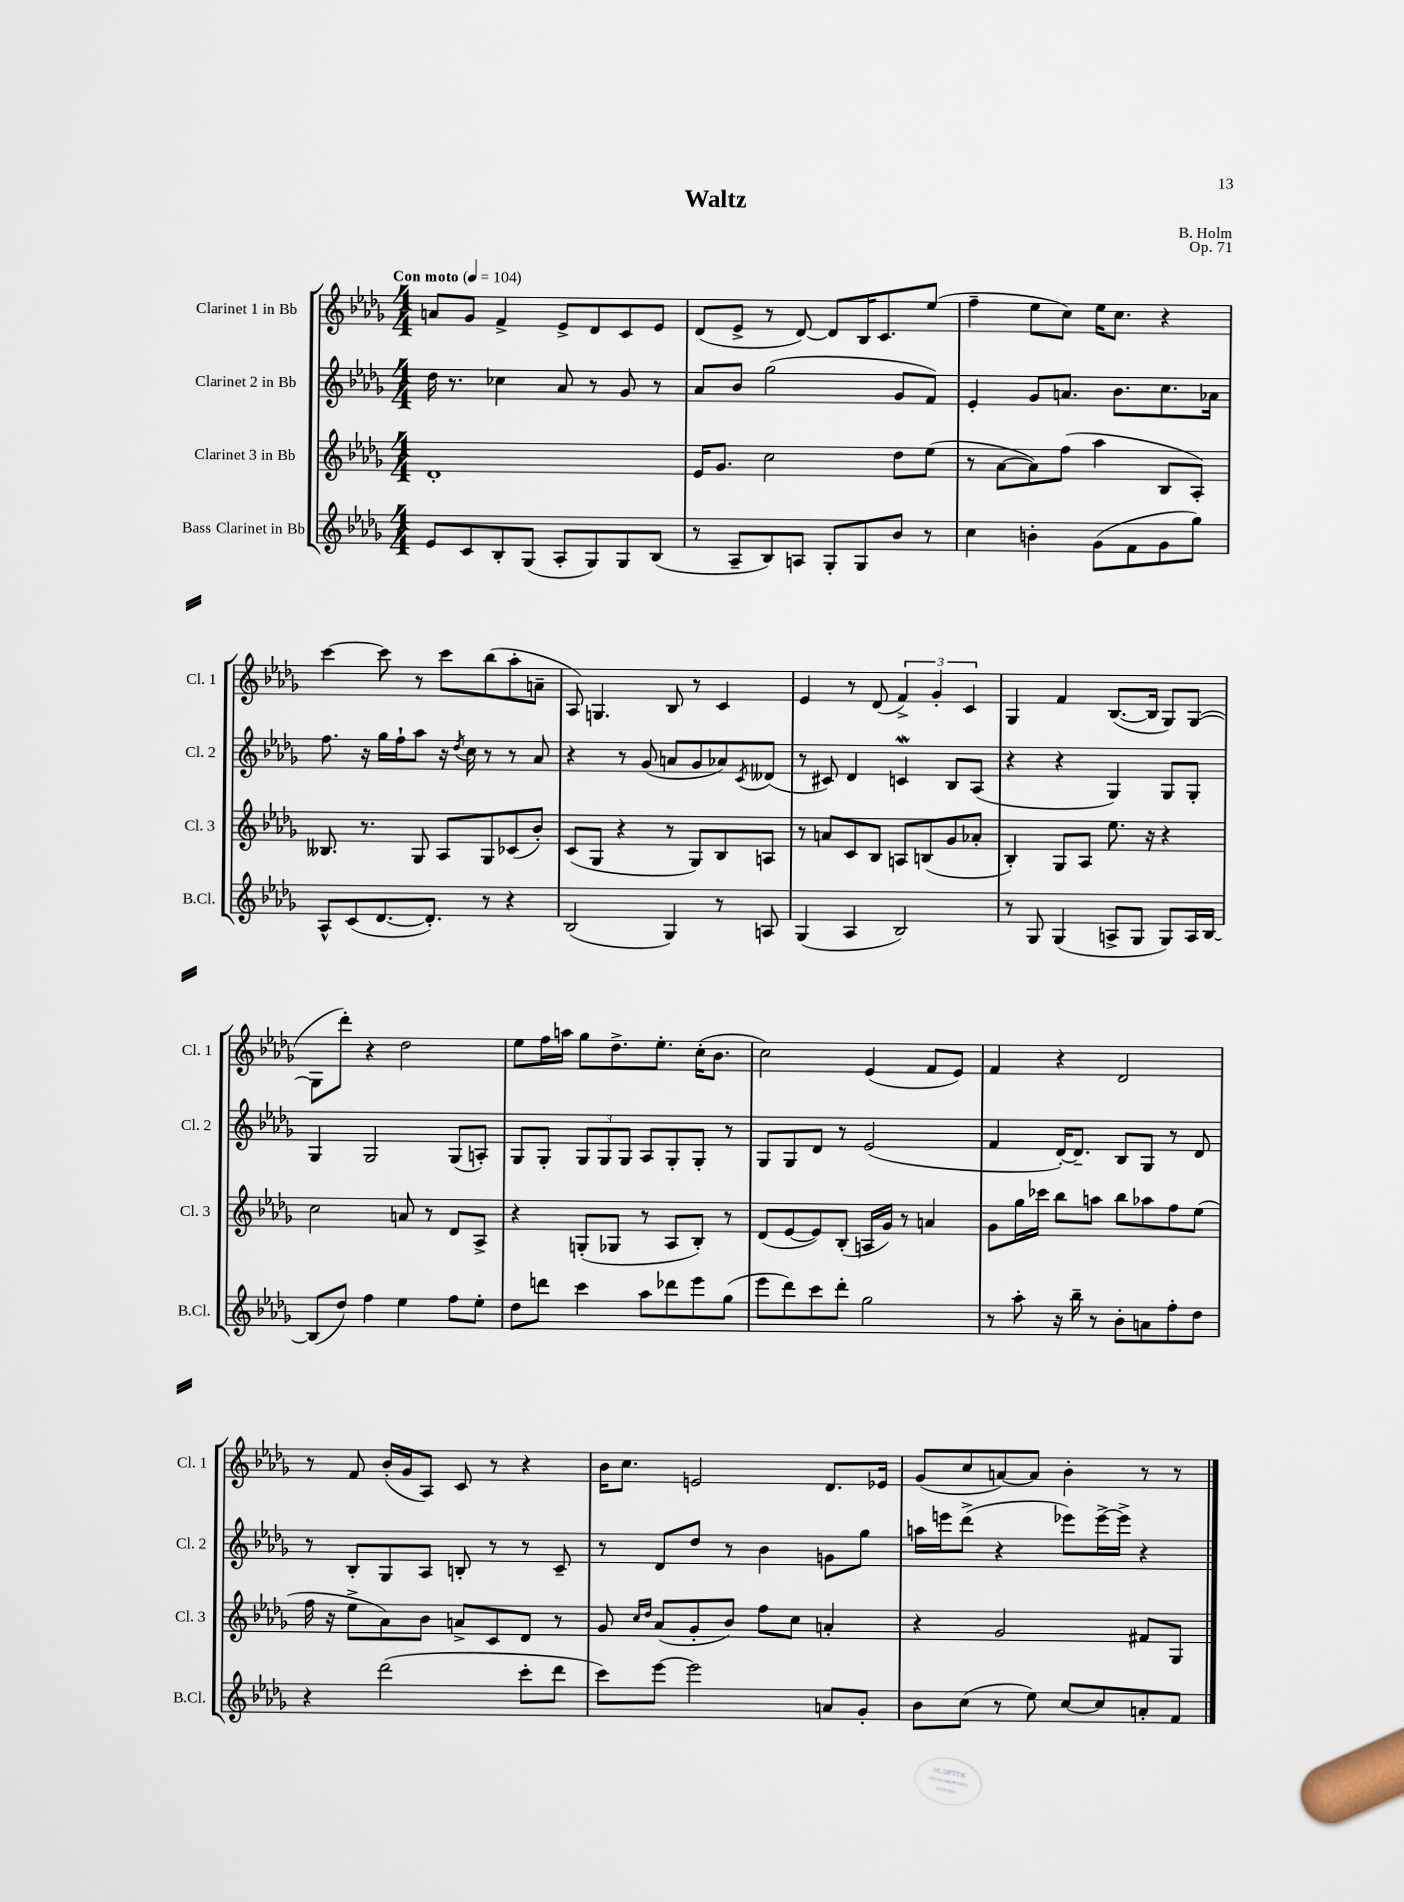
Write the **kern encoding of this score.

**kern	**kern	**kern	**kern
*staff4	*staff3	*staff2	*staff1
*clefG2	*clefG2	*clefG2	*clefG2
*k[b-e-a-d-g-]	*k[b-e-a-d-g-]	*k[b-e-a-d-g-]	*k[b-e-a-d-g-]
*M4/4	*M4/4	*M4/4	*M4/4
*MM104	*MM104	*MM104	*MM104
8e-	1d-'	16dd-	8a
.	.	8.r	.
8c	.	.	8g-
8B-'	.	4cc-	4f^
(8G-	.	.	.
8A-'	.	8a-	8e-^
8G-)	.	8r	8d-
8G-	.	8g-	8c
(8B-	.	8r	8e-
=	=	=	=
8r	16e-	8a-	(8d-
.	8.g-	.	.
8A-~	.	8b-	8e-^
8B-)	2cc	(2gg-	8r
8A	.	.	[8d-)
8G-'	.	.	8d-]
8G-	.	.	16B-
.	.	.	8.c
8b-	8dd-	8g-	.
8r	(8ee-	8f)	(8ee-
=	=	=	=
4cc	8r	4e-'	4ff~
.	[8a-	.	.
4b'	8a-])	8g-	8ee-
.	(8ff	8.a	8cc)
(8g-	4aa-	.	16ee-
.	.	8.b-	8.cc
8f	.	.	.
8g-	8B-	8.cc	4r
8gg-)	8A-')	.	.
.	.	16a-	.
=	=	=	=
8A-^^	8.B--	8.ff	[4ccc
(8c	.	.	.
.	8.r	16r	.
[8.d-	.	16gg-	8ccc]
.	.	16ff`	.
.	8G-	8aa-	8r
8.d-'])	.	.	.
.	8A-	16r	8ccc
.	.	8qdd-	.
.	.	16cc	.
8r	8G-	8r	(8bb-
4r	(8c-	8r	8aa-'
.	8b-')	8a-	8a~
=	=	=	=
(2B-	(8c	4r	8A-)
.	8G-	.	4.G
.	4r	8r	.
.	.	(8g-	.
4G-)	8r	8a	8B-
.	8G-)	8g-	8r
8r	8B-	8a-)	4c
.	.	8qc	.
8A	8A	(8d--	.
=	=	=	=
(4G-	8r	8r	4e-
.	8a	8c#)	.
4A-	8c	4d-	8r
.	8B-	.	(8d-
2B-)	8A	4c	6f^)
.	(8B	.	.
.	.	.	6g-'
.	8g-	8B-	.
.	.	.	6c
.	8a-'	(8A-	.
=	=	=	=
8r	4B-')	4r	4G-
8G-	.	.	.
(4G-	8G-	4r	4f
.	8A-	.	.
8A^	8.ee-	4G-)	([8.B-
8G-	.	.	.
.	16r	.	16B-]
8G-)	4r	8G-	8G-)
16A	.	8G-'	([8G-
[16B-	.	.	.
=	=	=	=
(8B-]	2cc	4G-	8G-]
8dd-)	.	.	8ddd-')
4ff	.	2G-	4r
4ee-	8a	.	2dd-
.	8r	.	.
8ff	8d-	(8G-	.
8ee-'	8A-^	8A')	.
=	=	=	=
8dd-	4r	8G-	8ee-
8ddd	.	8G-'	16ff
.	.	.	16aa
4ccc	(8G'	12G-	8gg-
.	.	12G-	.
.	8G-	.	8.dd-^
.	.	12G-	.
8aa-	8r	8A-	.
.	.	.	8.ee-'
8ddd-	8A-	8G-'	.
8eee-	8B-')	8G-'	(16cc'
.	.	.	8.b-
(8gg-	8r	8r	.
=	=	=	=
8eee-	(8d-	8G-	2cc)
8ddd-)	[8e-	8G-	.
8ccc	8e-])	8d-	.
8ddd-'	(8B-'	8r	.
2gg-	16A	(2e-	(4e-
.	16g-)	.	.
.	8r	.	.
.	4a	.	8f
.	.	.	8e-)
=	=	=	=
8r	8g-	4f	4f
8aa-'	16gg-	.	.
.	16ccc-	.	.
16r	8bb-	[16d-')	4r
16bb-~	.	8.d-~]	.
8r	8aa	.	.
8b-'	8bb-	8B-	2d-
8a	8aa-	8G-	.
8ff'	8ff	8r	.
8dd-	(8ee-	8d-	.
=	=	=	=
4r	16ff	8r	8r
.	16r	.	.
.	8ee-^	8B-'	8f
(2ddd-	8a-)	8G-	(16b-'
.	.	.	16g-
.	8b-	8A-	8A-)
.	8a^	8B'	8c
.	8c	8r	8r
8ccc'	8d-	8r	4r
8ddd-	8r	8c~	.
=	=	=	=
8ccc)	8g-	8r	16b-
.	.	.	8.cc
.	16qqcc	.	.
.	16qqdd-	.	.
[8eee-	(8a-	8d-	.
2eee-]	8g-'	8dd-	2e
.	8b-)	8r	.
.	8ff	4b-	.
.	8cc	.	.
8a	4a'	8g	8.d-
8g-'	.	8gg-	.
.	.	.	16e-
=	=	=	=
8b-	4r	16aa	(8g-
.	.	16eee	.
(8cc	.	(8ddd-^	8cc
8r	2g-	4r	[8a)
8ee-)	.	.	8a]
[8cc	.	8eee-)	4b-'
8cc]	.	[16eee-^	.
.	.	16eee-^]	.
8a'	8f#	4r	8r
8f	8G-	.	8r
==	==	==	==
*-	*-	*-	*-
